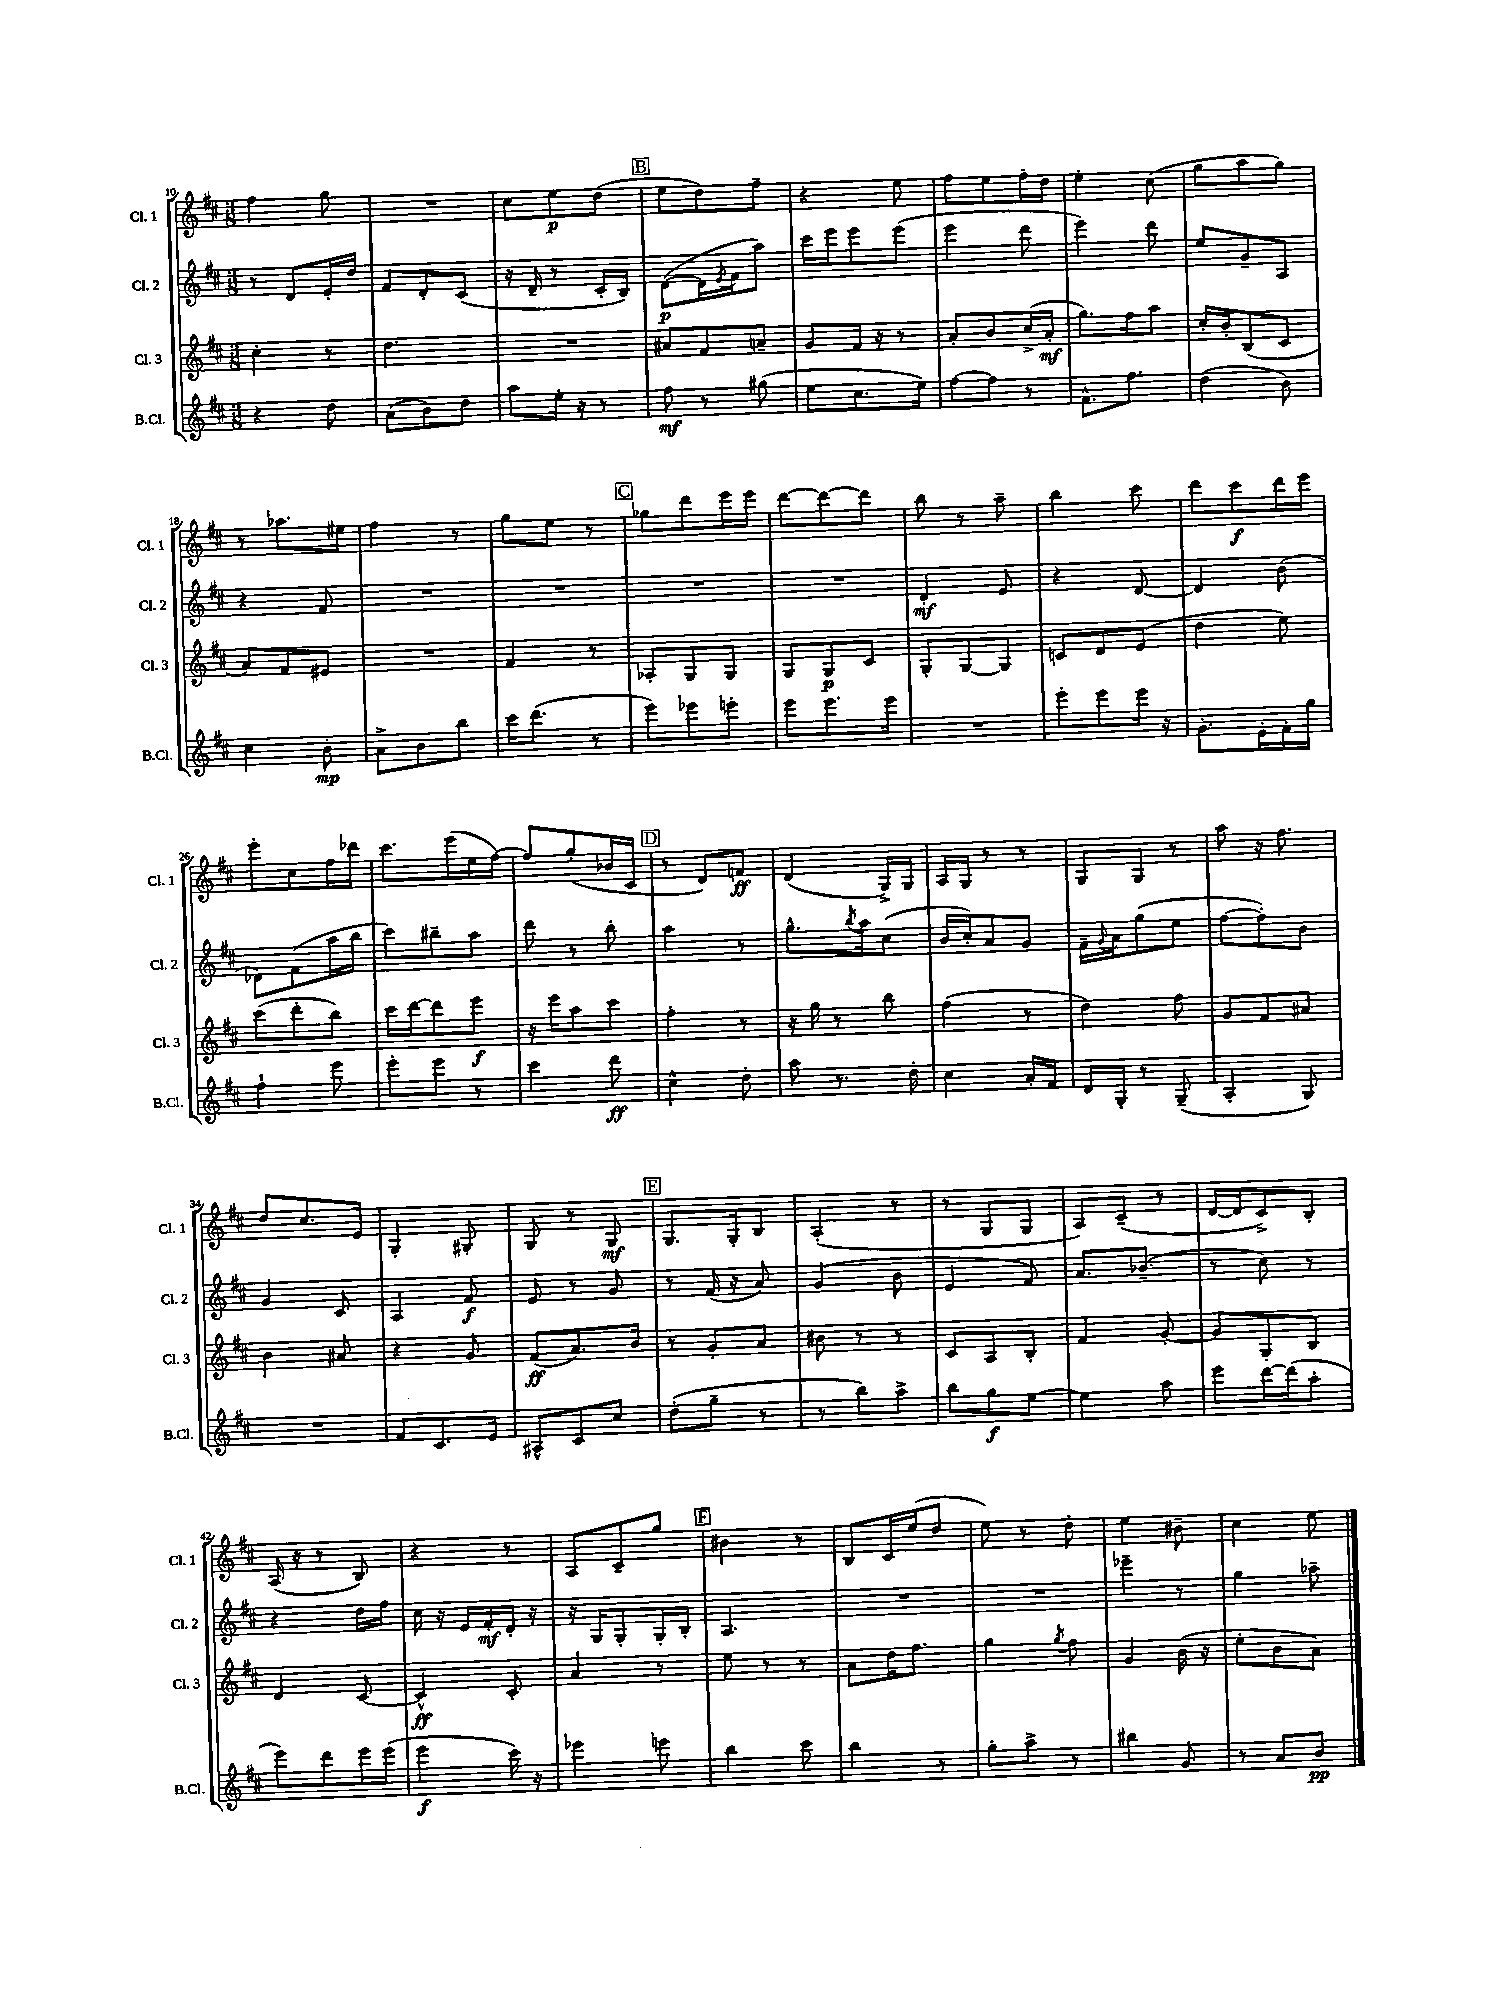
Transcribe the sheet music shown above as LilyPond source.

<<
\new StaffGroup <<
\new Staff = "s0" \with { instrumentName = "Cl. 1" shortInstrumentName = "Cl. 1" } {
    \clef treble \key d \major \numericTimeSignature \time 3/8
    fis''4 g''8 |
    R4. |
    cis''8 e''8\p d''8( |
    \mark \markup { \box "B" } e''8 d''8) fis''8-- |
    r4 e''8 |
    fis''8 e''8 fis''16-. d''16 |
    e''4-. cis''8( |
    g''8 a''8 g''8) |
    r8 aes''8. eis''16 |
    fis''4 r8 |
    g''8 e''8 r8 |
    \mark \markup { \box "C" } ges''8 d'''8 e'''16 e'''16 |
    d'''8~ d'''8~ d'''8 |
    b''8 r8 a''8-- |
    b''4 cis'''8 |
    d'''8 cis'''8\f d'''16 e'''16 |
    e'''8-. cis''8 fis''16 des'''16 |
    cis'''8. e'''16( e''16 fis''16~) |
    fis''8 g''8-.( bes'16 cis'16 |
    \mark \markup { \box "D" } r8 d'8) f'8\ff |
    d'4( g16->) g16 |
    a16 g16 r8 r8 |
    g8 g8 r8 |
    a''8 r16 fis''8. |
    d''8 cis''8. e'16 |
    g4-. gis8-. |
    g8 r8 g8\mf |
    \mark \markup { \box "E" } g8. g16-. b8 |
    a4-.( r8 |
    r8 g8 g8 |
    a8) cis'8--( r8 |
    d'16~ d'16 cis'8->) b8-. |
    a16( r16 r8 b8) |
    r4 r8 |
    a8 cis'8-- g''8 |
    \mark \markup { \box "F" } bis'4 r8 |
    b8 cis'16 e''16( d''8 |
    e''8) r8 d''8-. |
    e''4 bis'8-- |
    cis''4 e''8 \bar "|." |
}
\new Staff = "s1" \with { instrumentName = "Cl. 2" shortInstrumentName = "Cl. 2" } {
    \clef treble \key d \major \numericTimeSignature \time 3/8
    r8 d'8 e'16-. d''16 |
    fis'8 d'8-. cis'8( |
    r16 d'16-- r8 cis'16-. b16) |
    \mark \markup { \box "B" } d'8~\p( d'16 \acciaccatura { e'8 } fis'16 a''8) |
    cis'''16 e'''16 e'''8 e'''8( |
    e'''4 d'''8 |
    e'''4) d'''8 |
    e''8 g'8-- a8 |
    r4 fis'8 |
    R4. |
    R4. |
    \mark \markup { \box "C" } R4. |
    R4. |
    d'4-.\mf e'8 |
    r4 d'8~ |
    d'4 b'8( |
    des'8) fis'8( a''16 b''16 |
    cis'''8) bis''8-- a''8 |
    d'''8 r8 b''8-. |
    \mark \markup { \box "D" } a''4 r8 |
    g''8.-^ \acciaccatura { b''8 } a''16 cis''8( |
    b'16 cis''16-.) a'8 g'8 |
    fis'16-- \appoggiatura { g'8 } a'16 g''8( e''8 |
    fis''8~ fis''8-.) b'8 |
    g'4 cis'8 |
    a4 fis'8\f |
    e'8 r8 g'8 |
    \mark \markup { \box "E" } r8 fis'16( r16 a'8) |
    g'4( b'8 |
    e'4 fis'8) |
    a'8. bes'8.--( |
    r8 cis''8) r8 |
    r4 d''16 fis''16 |
    cis''16 r16 e'16 fis'16-.\mf d'16-. r16 |
    r16 g16 g8-. g16-. b16-. |
    \mark \markup { \box "F" } a4. |
    R4. |
    R4. |
    ees'''4-- r8 |
    g''4 aes''8-- \bar "|." |
}
\new Staff = "s2" \with { instrumentName = "Cl. 3" shortInstrumentName = "Cl. 3" } {
    \clef treble \key d \major \numericTimeSignature \time 3/8
    cis''4-. r8 |
    d''4. |
    R4. |
    \mark \markup { \box "B" } ais'8 fis'8 a'8-- |
    g'8 fis'16 r16 r8 |
    a'8-. b'8 cis''16->( a'16-.\mf |
    g''8.) fis''16 a''8 |
    cis''16-. b'16-. b8( cis'8 |
    a'8) fis'8 eis'8 |
    R4. |
    fis'4 r8 |
    \mark \markup { \box "C" } aes8-. g8 g8 |
    g8 g8\p cis'8 |
    g8-. g8~ g8 |
    c'8 d'8 e'8( |
    d''4 e''8) |
    cis'''8( d'''8-. b''8) |
    cis'''16 d'''16~ d'''8 e'''8\f |
    r16 e'''16 a''8 cis'''8 |
    \mark \markup { \box "D" } fis''4-. r8 |
    r16 g''16 r8 b''8 |
    fis''4( r8 |
    d''4) fis''8 |
    g'8 fis'8 ais'8 |
    b'4 ais'8 |
    r4 g'8 |
    fis'8\ff( a'8.) b'16 |
    \mark \markup { \box "E" } r8 g'8-. a'8 |
    bis'8 r8 r8 |
    cis'8 a8 b8-. |
    fis'4 g'8~-. |
    g'8 g8-. b8 |
    d'4 cis'8~ |
    cis'4-^\ff cis'8-. |
    a'4 r8 |
    \mark \markup { \box "F" } e''8 r8 r8 |
    a'8 d''16 fis''8. |
    g''4 \acciaccatura { g''8 } fis''8 |
    g'4 b'16( r16 |
    e''8-. b'8 a'8) \bar "|." |
}
\new Staff = "s3" \with { instrumentName = "B.Cl." shortInstrumentName = "B.Cl." } {
    \clef treble \key d \major \numericTimeSignature \time 3/8
    r4 d''8 |
    a'8( b'8) d''8 |
    a''8 e''16-. r16 r8 |
    \mark \markup { \box "B" } fis''8\mf r8 gis''8( |
    e''8 cis''8. e''16) |
    fis''8~ fis''8 r8 |
    fis'8.-^ fis''8. |
    d''4( b'8) |
    cis''4 b'8-.\mp |
    a'8-> b'8 b''8 |
    cis'''16 d'''8.( r8 |
    \mark \markup { \box "C" } e'''8) ees'''8 e'''8-. |
    e'''8 e'''8. e'''16 |
    R4. |
    e'''8-. e'''8 e'''16 r16 |
    g'8.-. e'16-. fis'16-. g''16 |
    fis''4-! e'''8 |
    e'''8-. e'''8 r8 |
    cis'''4 d'''8\ff |
    \mark \markup { \box "D" } cis''4-^ d''8-. |
    a''8 r8. d''16-. |
    cis''4 a'16-. fis'16 |
    d'16 g16-. r8 g8--( |
    a4-. g8) |
    R4. |
    fis'8 cis'8. e'16 |
    ais8-^ cis'8 cis''8 |
    \mark \markup { \box "E" } d''8-.( g''8-- r8 |
    r8 b''8) a''8-> |
    b''8 g''8\f e''8~ |
    e''4 a''8 |
    e'''8 d'''16~ d'''16( a''8-. |
    e'''8) d'''8 e'''16 e'''16( |
    e'''4\f cis'''16) r16 |
    ees'''4 e'''8 |
    \mark \markup { \box "F" } b''4 cis'''8 |
    b''4 r8 |
    g''8-. a''8-> r8 |
    bis''4 g'8 |
    r8 a'8 b'8\pp \bar "|." |
}
>>
>>
\layout { \context { \Score currentBarNumber = #10 } }
